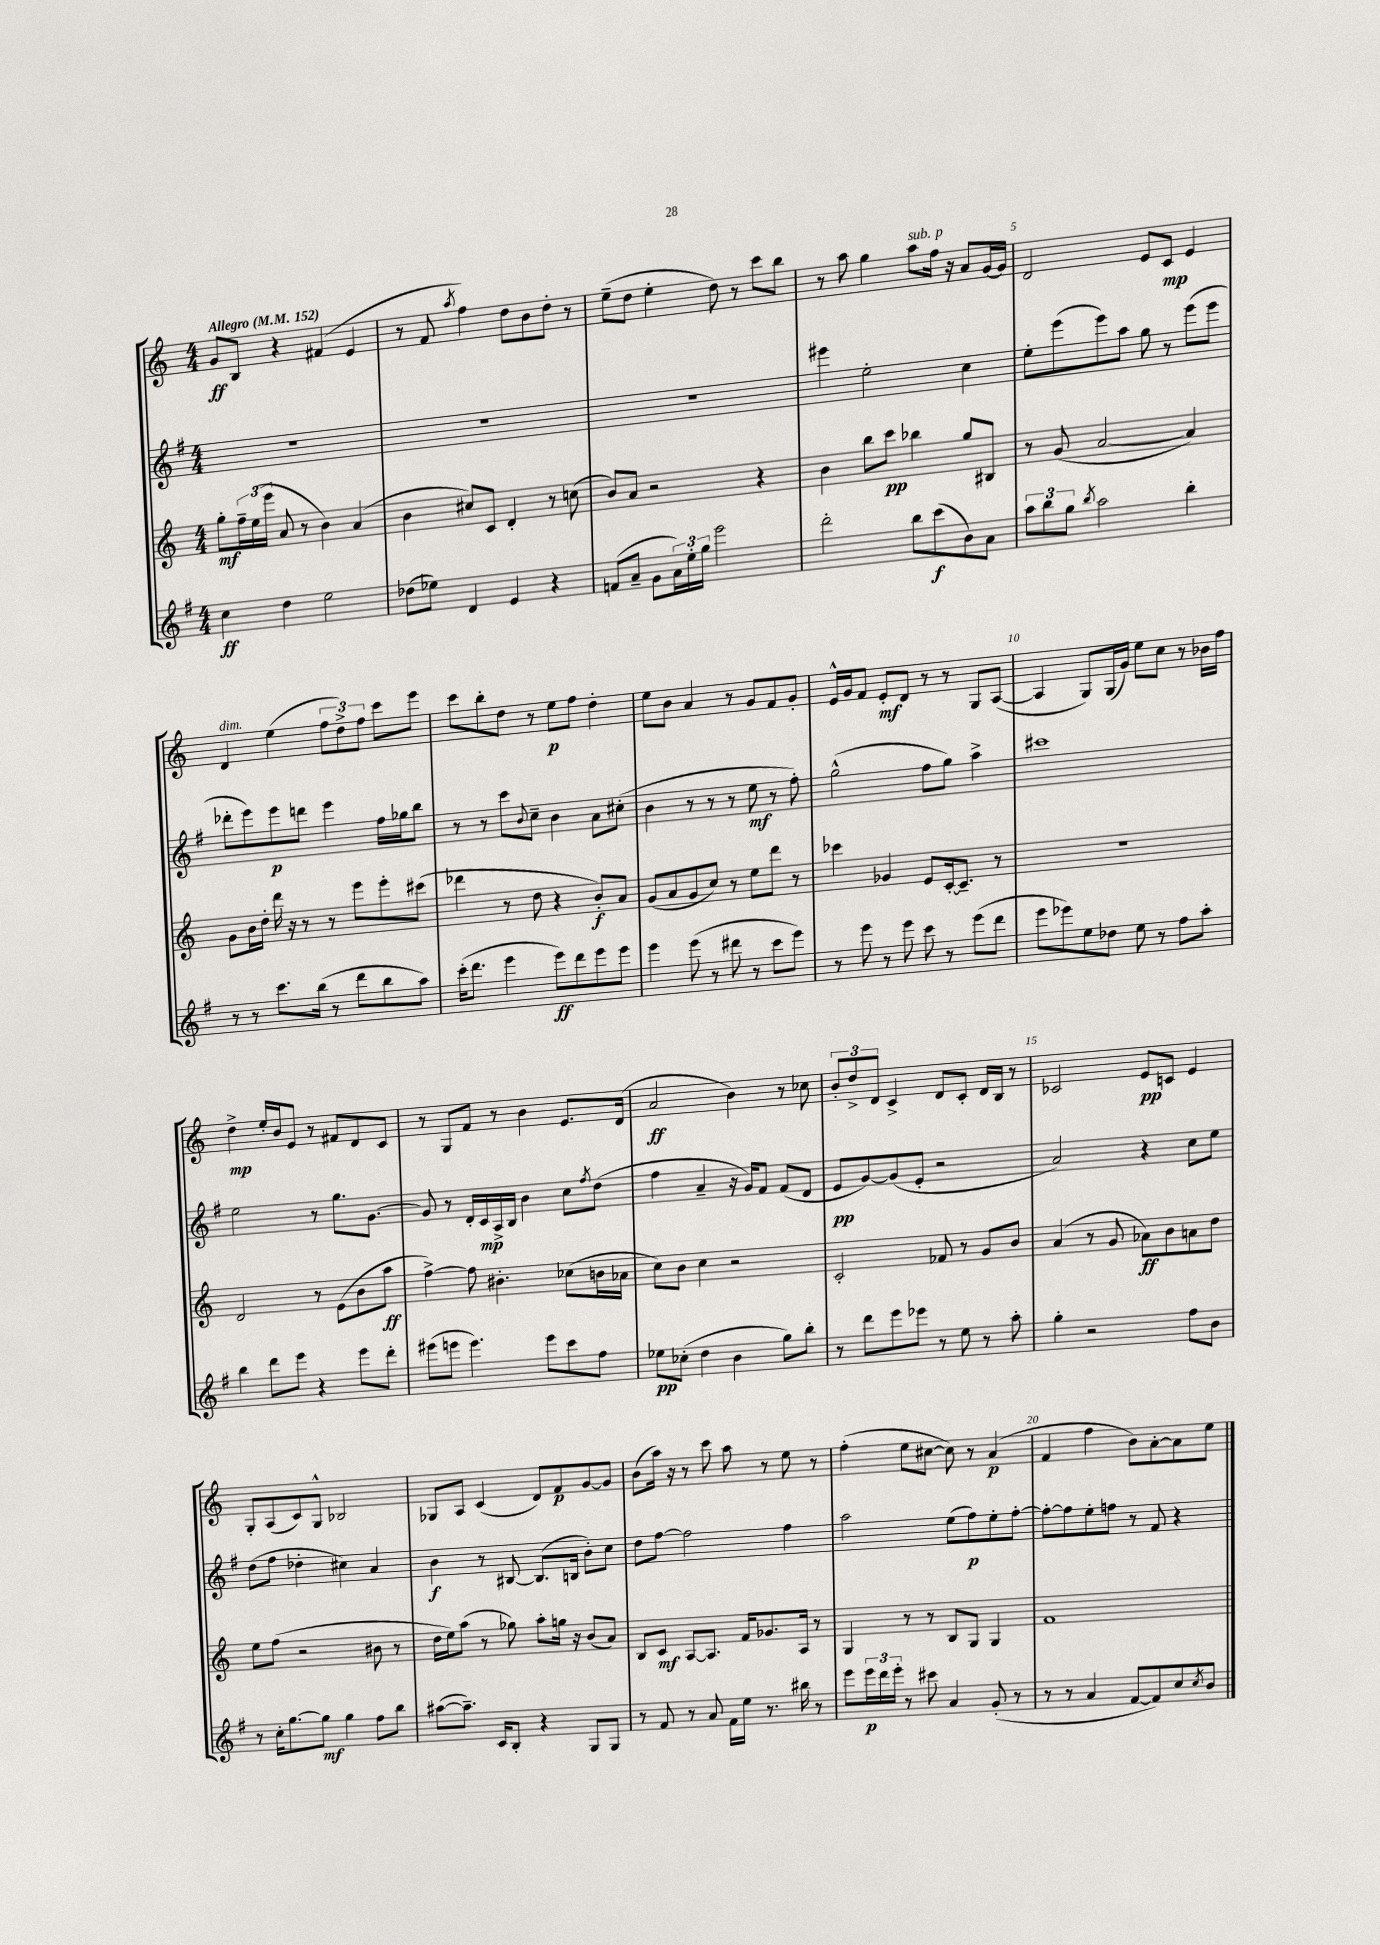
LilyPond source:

<<
\new StaffGroup <<
\new Staff = "s0" {
    \clef treble \key c \major \numericTimeSignature \time 4/4 \tempo "Allegro" 4 = 152
    g'8\ff b8 r4 fis'4( e'4 |
    r8 f'8 \acciaccatura { a''8 } f''4) d''8 b'8 d''8-. r8 |
    e''8--( d''8 e''4-. d''8) r8 c'''8 b''8 |
    r8 a''8 g''4 a''8^\markup { \italic "sub. p" } f''16 r16 a'8 g'16~ g'16 |
    d'2 e'8 c'8\mp e'4 |
    d'4^\markup { \italic "dim." } e''4( \tuplet 3/2 { f''8 d''8->) f''8 } c'''8 e'''8 |
    c'''8 b''8-. d''8 r8 e''8\p f''8 d''4-. |
    e''8 b'8 a'4 r8 g'8 f'8 g'8-. |
    e'16-^ g'16 f'8 e'8-.\mf d'8 r8 r8 g8 a8~( |
    a4 g8) g16( g'16) e''8 c''8 r8 bes'16 f''16 |
    d''4->\mp e''16-. b'16 e'8 r8 fis'8 d'8 c'8 |
    r8 g8 f'8 r8 b'4 e'8. d'16( |
    a'2\ff b'4) r8 ces''8 |
    \tuplet 3/2 { b'8-. d''8-> d'8 } c'4-> d'8 c'8-. d'16 b16 r8 |
    ces'2 e'8\pp c'8 e'4 |
    g8-. a8( c'8) g8-^ bes2 |
    ges8 a8 c'4( d'8) f'8\p g'8~ g'8 |
    b'8( a''16) r16 r8 c'''8 a''8 r8 e''8 r8 |
    f''4-.( e''8 cis''8~ cis''8) r8 a'4\p( |
    f'4 f''4 b'8) a'8~-. a'8 e''8 \bar "|." |
}
\new Staff = "s1" {
    \clef treble \key g \major \numericTimeSignature \time 4/4
    R1 |
    R1 |
    R1 |
    eis'''4 e''2-. c''4 |
    e''8-. e'''8( e'''8) a''8 g''8 r8 e'''8( e'''8 |
    des'''8-. e'''8) e'''8\p d'''8 e'''4 fis''16 ges''16 b''8 |
    r8 r8 c'''8 \appoggiatura { b'8 } c''8-- b'4 a'8 cis''8-.( |
    b'4 r8 r8 r8 e''8\mf r8 fis''8-.) |
    g''2-^( fis''8 g''8) a''4-> |
    cis'''1 |
    e''2 r8 g''8. g'8.~ |
    g'8 r8 d'16-. c'16\mp a16-> b16 b'4 c''8 \acciaccatura { fis''8 } d''8( |
    fis''4 a'4-- r16 g'16) fis'8 fis'8( d'8 |
    e'8\pp g'8~) g'8( e'8-. r2 |
    a'2) r4 c''8 e''8 |
    d''8( fis''8 des''4-. cis''4) a'4 |
    b'4\f r8 bis8~ bis8.( b16 b'8-.) c''8 |
    d''8 fis''8~ fis''2 fis''4 |
    a''2 e''8( fis''8\p) e''8-. fis''8~-. |
    fis''8~-. fis''8 e''8-. f''8 r8 fis'8 r4 \bar "|." |
}
\new Staff = "s2" {
    \clef treble \key c \major \numericTimeSignature \time 4/4
    g''8-.\mf \tuplet 3/2 { f''16-- e''16( e'''16 } a'8 r8 b'4) a'4( |
    b'4 cis''8) c'8 d'4-. r8 c''8( |
    b'8) a'8 r2 r4 |
    b'4 b''8 c'''8\pp bes''4 g''8 bis8 |
    r8 g'8( a'2~ a'4) |
    g'8 b'16 d''16-. d'''16 r16 r8 r8 e'''8 e'''8-. cis'''8( |
    des'''4 r8 d''8 r4 b'8-.\f) a'8 |
    g'8( a'8 g'8 c''8) r8 e''8 d'''8 r8 |
    ces'''4 ges'4 e'8 c'16~-. c'8.-- r8 |
    R1 |
    d'2 r8 e'8( b'8 a''8\ff |
    f''4~->) f''8 bis'4.-. ces''8( b'16 aes'16 |
    c''8) b'8 c''4 r2 |
    c'2-. fes'8 r8 g'8 b'8 |
    a'4( r8 g'8 aes'8\ff) b'8 a'8 d''8 |
    e''8 f''8( r2 bis'8 r8 |
    d''16 e''16) a''8( r8 ges''8) a''8-. g''16 r16 b'8( a'8) |
    b8 c'8\mf a8~ a8. f'16 ges'8. a16 r8 |
    g4 r8 r8 b8 g8 g4 |
    f'1 \bar "|." |
}
\new Staff = "s3" {
    \clef treble \key g \major \numericTimeSignature \time 4/4
    c''4\ff d''4 e''2 |
    des''8( ees''8) d'4 e'4 r4 |
    f'8( a'8-- g'8 \tuplet 3/2 { a'16) e''16-. g''16 } e'''2 |
    d'''2-. b''8 c'''8\f( b'8) a'8 |
    \tuplet 3/2 { a''8 b''8 g''8 } \acciaccatura { b''8 } a''2 b''4-. |
    r8 r8 c'''8. b''16( r8 d'''8 b''8 a''8) |
    c'''16-.( d'''8. e'''4 e'''8\ff) d'''8 e'''8 e'''8 |
    e'''4 e'''8( r8 dis'''8 r8 c'''8 e'''8) |
    r8 e'''8 r8 e'''8 c'''8 r8 e'''8( d'''8 |
    e'''8 ees'''8) e''8 des''8 e''8 r8 fis''8 a''8-. |
    b''4 d'''8 e'''8 r4 e'''8 d'''8-. |
    eis'''8( e'''8 e'''4.) e'''8 c'''8 fis''8 |
    ees''8\pp ces''8-.( d''4 b'4 g''8) b''8-. |
    r8 d'''8 e'''8 ees'''8 r8 e''8 r8 a''8-. |
    g''4-. r2 fis''8 b'8 |
    r8 c''16-. g''8.~ g''8\mf g''4 fis''8 b''8 |
    ais''8~( ais''8.--) c'16 b8-. r4 g8 g8 |
    r8 fis'8 r8 a'8 fis'16 e''16 r8. bis''16 r8 |
    e'''8 \tuplet 3/2 { e'''16\p d'''16 e'''16-. } r8 cis'''8 a'4 g'8-.( r8 |
    r8 r8 a'4 fis'8~ fis'8) c''8 \acciaccatura { c''8 } b'8 \bar "|." |
}
>>
>>
\layout { \context { \Score \override BarNumber.break-visibility = ##(#f #t #t) barNumberVisibility = #(every-nth-bar-number-visible 5) } }
